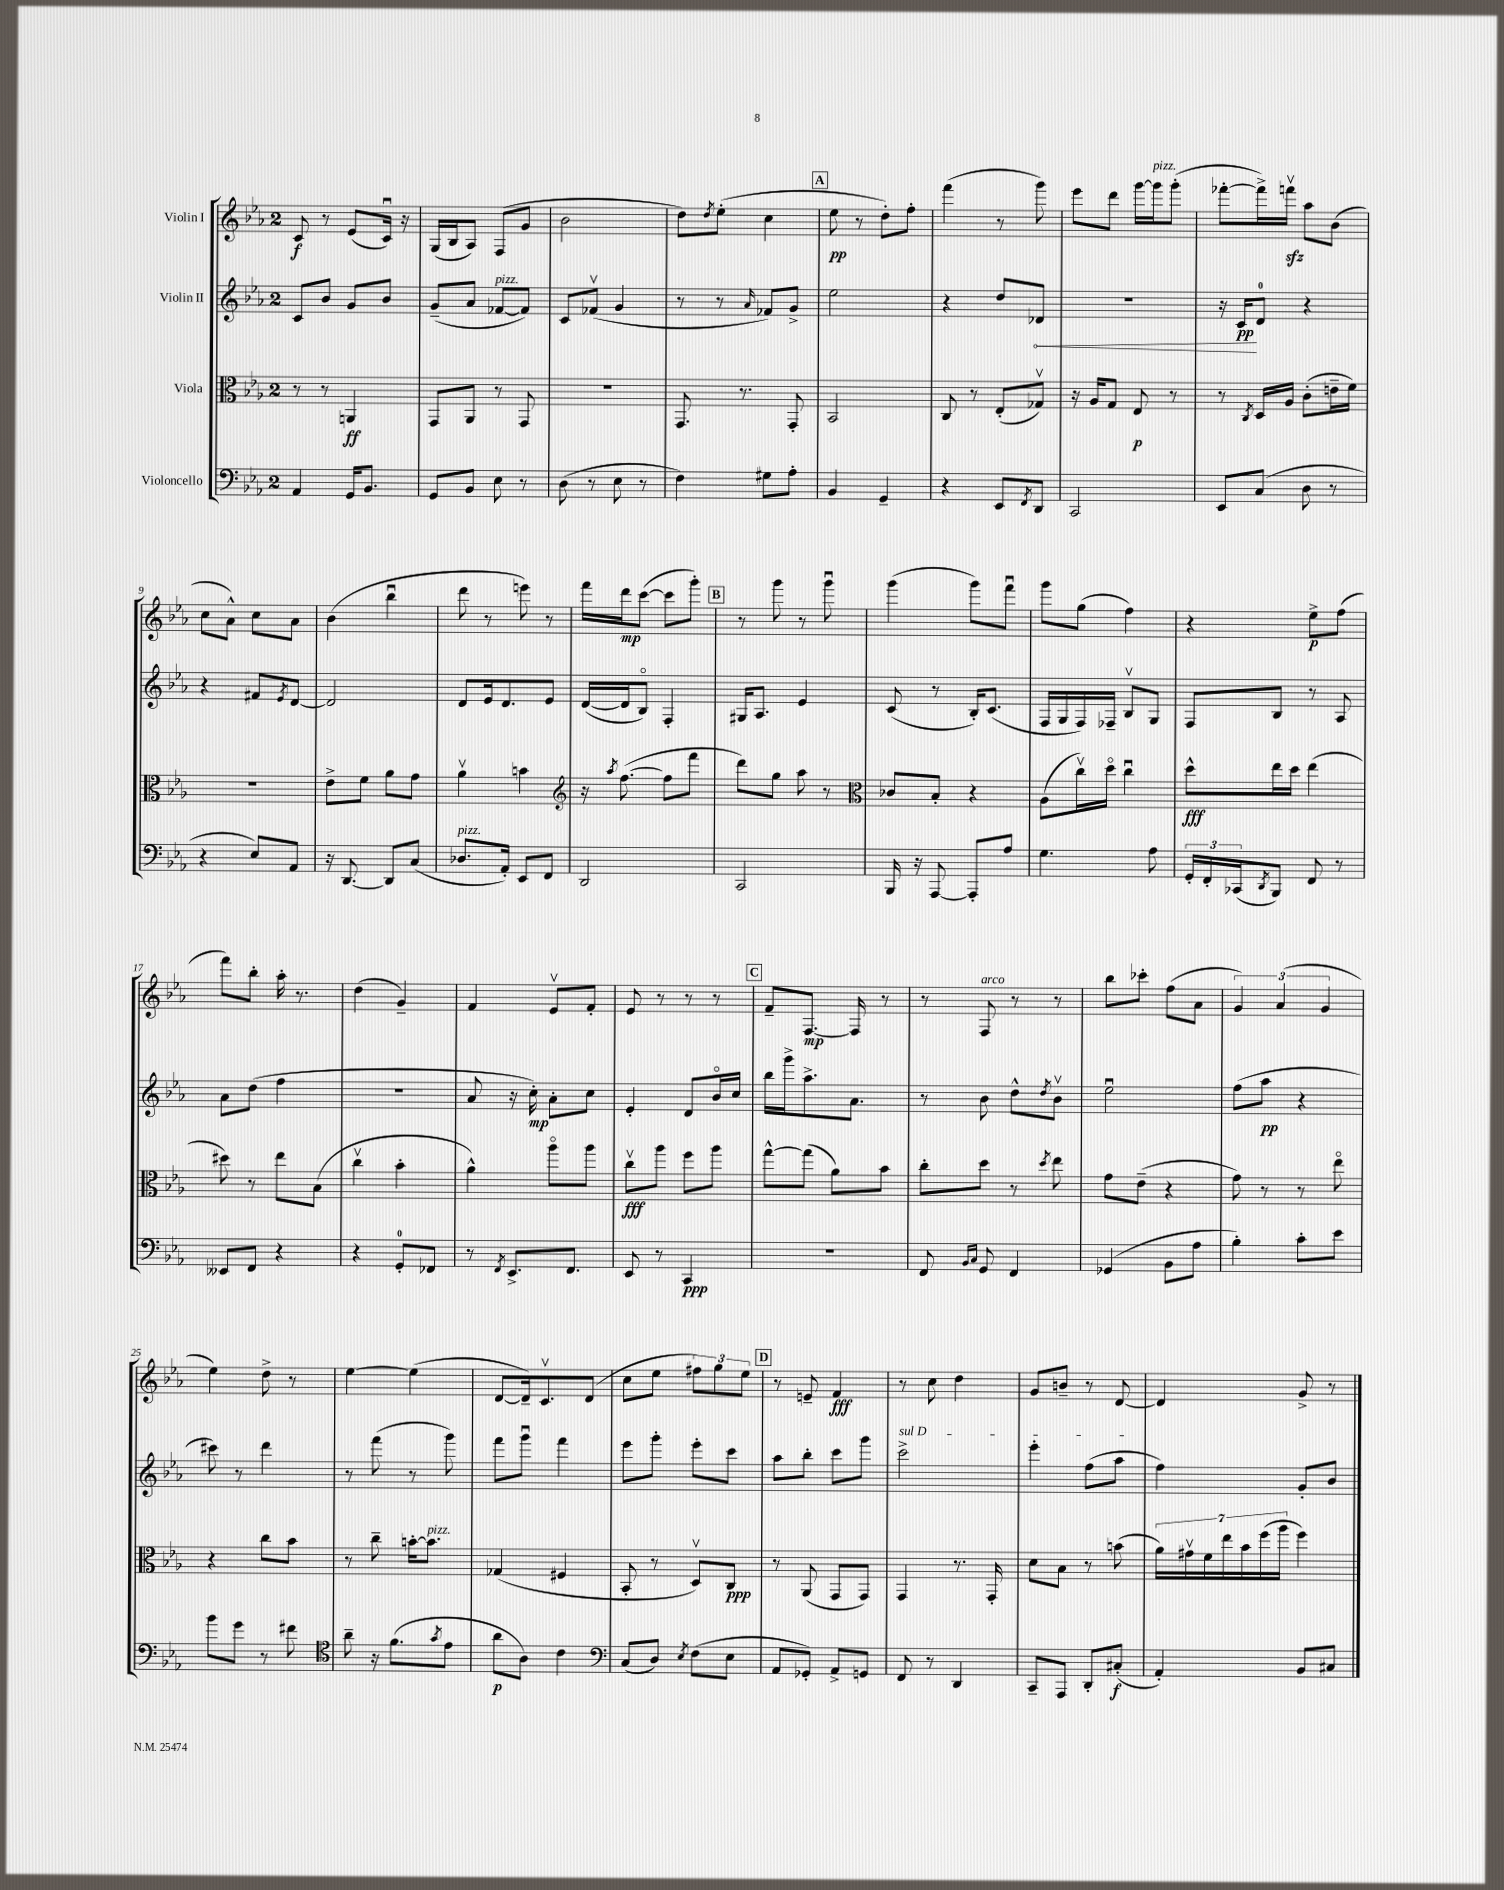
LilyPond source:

<<
\new StaffGroup <<
\new Staff = "s0" \with { instrumentName = "Violin I" } {
    \clef treble \key ees \major \once \override Staff.TimeSignature.style = #'single-digit \time 2/4
    c'8\f r8 ees'8( c'16\downbow) r16 |
    g16( bes16 aes8) f8( g'8 |
    bes'2 |
    d''8) \acciaccatura { d''8 } ees''8-.( c''4 |
    \mark \markup { \box "A" } ees''8\pp r8 d''8-.) f''8-. |
    f'''4( r8 g'''8) |
    ees'''8 d'''8 g'''16~ g'''16^\markup { \italic "pizz." } g'''8-.( |
    fes'''8~-. fes'''16->) f'''16\upbow\sfz aes''8 bes'8( |
    c''8 aes'8-^) c''8 aes'8 |
    bes'4( bes''4\downbow |
    d'''8 r8 e'''8) r8 |
    f'''16 d'''16\mp c'''8~( c'''8 g'''8-.) |
    \mark \markup { \box "B" } r8 g'''8 r8 g'''8\downbow |
    g'''4( g'''8) f'''8\downbow |
    g'''8 g''8( f''4) |
    r4 ees''8->\p f''8( |
    f'''8) bes''8-. aes''16-. r8. |
    d''4( g'4--) |
    f'4 ees'8\upbow f'8-. |
    ees'8 r8 r8 r8 |
    \mark \markup { \box "C" } f'8-- f8.~\mp f16 r8 |
    r8 f8^\markup { \italic "arco" } r8 r8 |
    bes''8 ces'''8-. f''8( aes'8 |
    \tuplet 3/2 { g'4) aes'4( g'4 } |
    ees''4) d''8-> r8 |
    ees''4~ ees''4( |
    d'8~ d'16--) c'8.\upbow d'8( |
    c''8 ees''8 \tuplet 3/2 { fis''8) g''8 ees''8 } |
    \mark \markup { \box "D" } r8 e'8-- f'4\fff |
    r8 c''8 d''4 |
    g'8 b'8-- r8 d'8~ |
    d'4 g'8-> r8 \bar "|." |
}
\new Staff = "s1" \with { instrumentName = "Violin II" } {
    \clef treble \key ees \major \once \override Staff.TimeSignature.style = #'single-digit \time 2/4
    c'8 bes'8 g'8 bes'8 |
    g'8--( aes'8 fes'8~^\markup { \italic "pizz." } fes'8) |
    c'8 fes'8\upbow( g'4 |
    r8 r8 \grace { aes'16 } fes'8) g'8-> |
    \mark \markup { \box "A" } ees''2 |
    r4 d''8 \once \override Hairpin.circled-tip = ##t des'8\< |
    R2 |
    r16 c'16\pp\! d'8-0 r4 |
    r4 fis'8 \acciaccatura { ees'8 } d'8~ |
    d'2 |
    d'8 ees'16 d'8. ees'8 |
    d'16~( d'16 bes8\flageolet) f4-. |
    \mark \markup { \box "B" } gis16 aes8. ees'4 |
    c'8( r8 bes16-.) c'8.( |
    f16 g16 f16) fes16-- bes8\upbow g8 |
    f8 bes8 r8 aes8 |
    aes'8 d''8( f''4 |
    R2 |
    aes'8 r16 c''16-.\mp) aes'8-. c''8 |
    ees'4-. d'8 bes'16\flageolet c''16 |
    \mark \markup { \box "C" } bes''16 g'''16-> aes''8.-> aes'8. |
    r8 bes'8 d''8-^ \acciaccatura { d''8 } bes'8\upbow |
    ees''2\downbow |
    f''8( aes''8\pp r4 |
    cis'''8) r8 d'''4 |
    r8 f'''8( r8 g'''8) |
    f'''8 g'''8\downbow f'''4 |
    ees'''8 g'''8-. ees'''8-. c'''8 |
    \mark \markup { \box "D" } aes''8 bes''8-. c'''8 g'''8 |
    \once \override TextSpanner.bound-details.left.text = \markup { \italic "sul D" } c'''2->\startTextSpan |
    ees'''4-. f''8( aes''8\stopTextSpan |
    f''4) g'8-. bes'8 \bar "|." |
}
\new Staff = "s2" \with { instrumentName = "Viola" } {
    \clef alto \key ees \major \once \override Staff.TimeSignature.style = #'single-digit \time 2/4
    r8 r8 a,4\ff |
    g,8 aes,8 r8 g,8 |
    r2 |
    g,8. r8. g,8-. |
    \mark \markup { \box "A" } bes,2 |
    c8 r8 ees8-.( ges8\upbow) |
    r16 aes16 g8 ees8\p r8 |
    r8 \acciaccatura { c8 } d16 aes16 c'8-.( e'16-- f'16) |
    r2 |
    ees'8-> f'8 aes'8 g'8 |
    aes'4\upbow b'4 |
    \clef treble r16 \acciaccatura { aes''8 } f''8.~( f''8 f'''8 |
    \mark \markup { \box "B" } d'''8) g''8 aes''8 r8 |
    \clef alto ces'8 bes8-. r4 |
    aes8( c''16\upbow) d''16\flageolet c''4\downbow |
    d''8-^\fff ees''16 d''16 ees''4( |
    dis''8) r8 ees''8 bes8( |
    c''4\upbow bes'4-. |
    aes'4-^) aes''8\flageolet aes''8 |
    c''8\upbow\fff aes''8 f''8 aes''8 |
    \mark \markup { \box "C" } g''8~-^ g''8( aes'8) bes'8 |
    c''8-. d''8 r8 \acciaccatura { d''8 } ees''8 |
    g'8 ees'8--( r4 |
    g'8) r8 r8 ees''8\flageolet |
    r4 c''8 bes'8 |
    r8 c''8-- b'16~-. b'8.^\markup { \italic "pizz." } |
    ges4( fis4 |
    bes,8-. r8 d8\upbow) c8\ppp |
    \mark \markup { \box "D" } r8 aes,8( g,8 g,8) |
    g,4 r8. g,16-. |
    d'8 bes8 r8 b'8( |
    \tuplet 7/4 { aes'16) gis'16\upbow f'16 ees''16 bes'16 f''16( aes''16 } f''4) \bar "|." |
}
\new Staff = "s3" \with { instrumentName = "Violoncello" } {
    \clef bass \key ees \major \once \override Staff.TimeSignature.style = #'single-digit \time 2/4
    aes,4 g,16 bes,8. |
    g,8 bes,8 ees8 r8 |
    d8( r8 ees8 r8 |
    f4) gis8 aes8-. |
    \mark \markup { \box "A" } bes,4 g,4-- |
    r4 ees,8 \acciaccatura { f,8 } d,8 |
    c,2 |
    ees,8 c8( d8 r8 |
    r4 ees8) aes,8 |
    r16 d,8.~ d,8 c8( |
    des8.^\markup { \italic "pizz." } aes,16-.) ees,8 f,8 |
    d,2 |
    \mark \markup { \box "B" } c,2 |
    bes,,16 r16 aes,,8~ aes,,8-. aes8 |
    g4. aes8 |
    \tuplet 3/2 { g,16-. f,16-. ces,16( } \acciaccatura { d,8 } bes,,8) f,8 r8 |
    eeses,8 f,8 r4 |
    r4 g,8-0-. fes,8 |
    r8 \acciaccatura { f,8 } ees,8.-> f,8. |
    ees,8 r8 c,4\ppp |
    \mark \markup { \box "C" } R2 |
    f,8 \grace { bes,16 c16 } g,8 f,4 |
    ges,4( bes,8 aes8 |
    bes4-.) c'8-. ees'8 |
    bes'8 g'8 r8 fis'8 |
    \clef tenor aes'8-- r16 f'8.( \acciaccatura { g'8 } ees'8 |
    aes'8\p aes8) c'4 |
    \clef bass c8( d8) \acciaccatura { ees8 } f8( ees8 |
    \mark \markup { \box "D" } aes,8 ges,8-.) aes,8-> g,8 |
    f,8 r8 d,4 |
    c,8-- aes,,8 d,8-. cis8-.\f( |
    aes,4-.) bes,8 cis8 \bar "|." |
}
>>
>>
